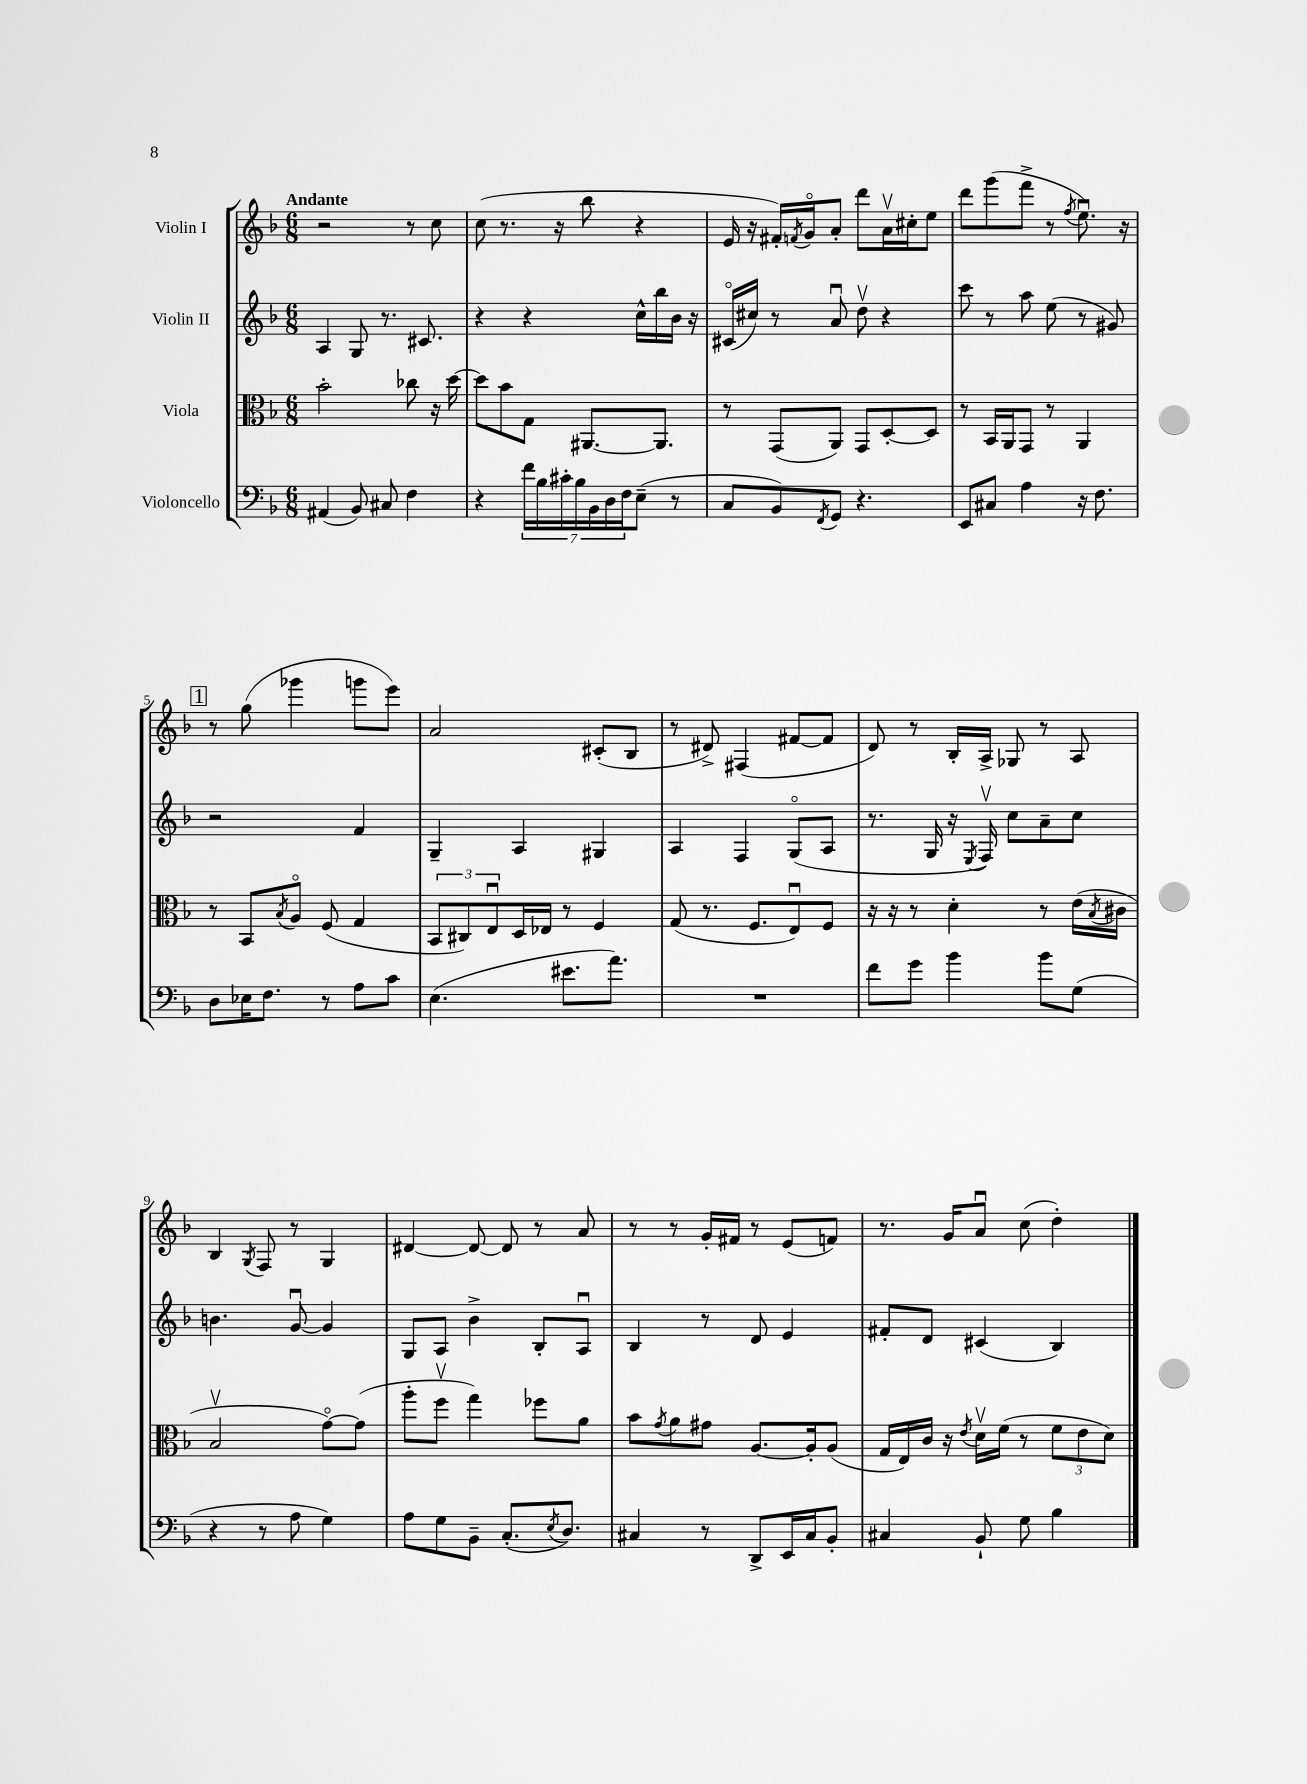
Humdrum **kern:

**kern	**kern	**kern	**kern
*staff4	*staff3	*staff2	*staff1
*clefF4	*clefC3	*clefG2	*clefG2
*k[b-]	*k[b-]	*k[b-]	*k[b-]
*M6/8	*M6/8	*M6/8	*M6/8
(4AA#/	2b-'\	4A/	2r
8BB-/)	.	8G/	.
8C#/	.	8.r	.
4F\	8cc-\	.	8r
.	.	8.c#/	.
.	16r	.	8cc\
.	[16dd\	.	.
=	=	=	=
4r	8dd\]L	4r	(8cc\
.	8b-\	.	8.r
28f\LL	8G\J	4r	.
28B-\	.	.	.
.	.	.	16r
28c#'\	.	.	.
28B-\	.	.	.
.	[8.AA#/L	.	8bb-\
28BB-\	.	.	.
28D\	.	.	.
28F\J	.	.	.
(8E~\J	.	16cc^^\LL	4r
.	8.AA#/]J	16bb-\	.
8r	.	16b-\JJ	.
.	.	16r	.
=	=	=	=
8C/L	8r	(16c#o/LL	16e/
.	.	16cc#/JJ)	16r
8BB-/)	(8GG/L	8r	16f#'/LL)
.	.	.	8qf/
.	.	.	16go/J
8qFF/	.	.	.
8GG/J	8AA/J)	8au/	8a'/J
4.r	8GG/L	8ddv\	8ddd\L
.	[8D'/	4r	16av\L
.	.	.	16cc#'\J
.	8D/]J	.	8ee\J
=	=	=	=
8EE/L	8r	8ccc\	8ddd\L
8C#/J	16BB-/LL	8r	(8ggg\
.	16AA/J	.	.
4A\	8GG/J	8aa\	8fff^\J
.	8r	(8ee\	8r
.	.	.	8qff/
16r	4AA/	8r	8.eeu\)
8.F\	.	.	.
.	.	8g#/)	.
.	.	.	16r
=	=	=	=
8D\L	8r	2r	8r
16E-\K	8BB-/L	.	(8gg\
8.F\J	.	.	.
.	8qB-/	.	.
.	8Ao/J	.	4ggg-\
8r	(8F/	.	.
8A\L	4G/	4f/	8ggg\L
8c\J	.	.	8eee\J)
=	=	=	=
(4.E\	12BB-/L	4G~/	2a/
.	12C#/)	.	.
.	12Eu/	.	.
.	16D/L	4A/	.
.	16E-/JJ	.	.
8.e#\L	8r	.	.
.	4F/	4G#/	(8c#'/L
8.a\J)	.	.	.
.	.	.	8B-/J
=	=	=	=
2.r	(8G/	4A/	8r
.	8.r	.	8d#^/)
.	.	4F/	(4F#/
.	8.F/L	.	.
.	8Eu/)	(8Go/L	[8f#/L
.	8F/J	8A/J	8f#/]J
=	=	=	=
8f\L	16r	8.r	8d/)
.	16r	.	.
8g\J	8r	.	8r
.	.	16G/	.
4b-\	4d'\	16r	16B-'/LL
.	.	8qE/	.
.	.	16Fv/)	16A^/JJ
.	.	8cc\L	8G-/
8b-\L	8r	8a~\	8r
(8G\J	(16e\LL	8cc\J	8A/
.	8qB-/	.	.
.	16c#\JJ	.	.
=	=	=	=
4r	2B-v/	4.b\	4B-/
.	.	.	8qG/
8r	.	.	8F/
8A\	.	[8gu/	8r
4G\)	[8go\L)	4g/]	4G/
.	(8g\]J	.	.
=	=	=	=
8A\L	8aa'\L	8G/L	[4d#/
8G\	8ffv\J	8A/J	.
8BB-~\J	4gg\)	4b-^\	8d#/_
(8.C'/L	.	.	8d#/]
.	8ff-\L	8B-'/L	8r
8qE/	.	.	.
8.D/J)	.	.	.
.	8a\J	8Au/J	8a/
=	=	=	=
4C#/	8b-\L	4B-/	8r
.	8qg/	.	.
.	8a\	.	8r
8r	8g#\J	8r	16g'/LL
.	.	.	16f#/JJ
8DD^/L	[8.A/L	8d/	8r
16EE/L	.	4e/	(8e/L
16C#/J	16A'/]k	.	.
8BB-'/J	(8A/J	.	8f/J)
=	=	=	=
4C#/	16G/LL	8f#'/L	8.r
.	16E/)	.	.
.	16c/JJ	8d/J	.
.	16r	.	16g/LK
.	8qe/	.	.
8BB-`/	16dv\LL	(4c#/	8au/J
.	(16f\JJ	.	.
8G\	8r	.	(8cc\
4B-\	12f\L	4B-/)	4dd'\)
.	12e\	.	.
.	12d\J)	.	.
==	==	==	==
*-	*-	*-	*-
